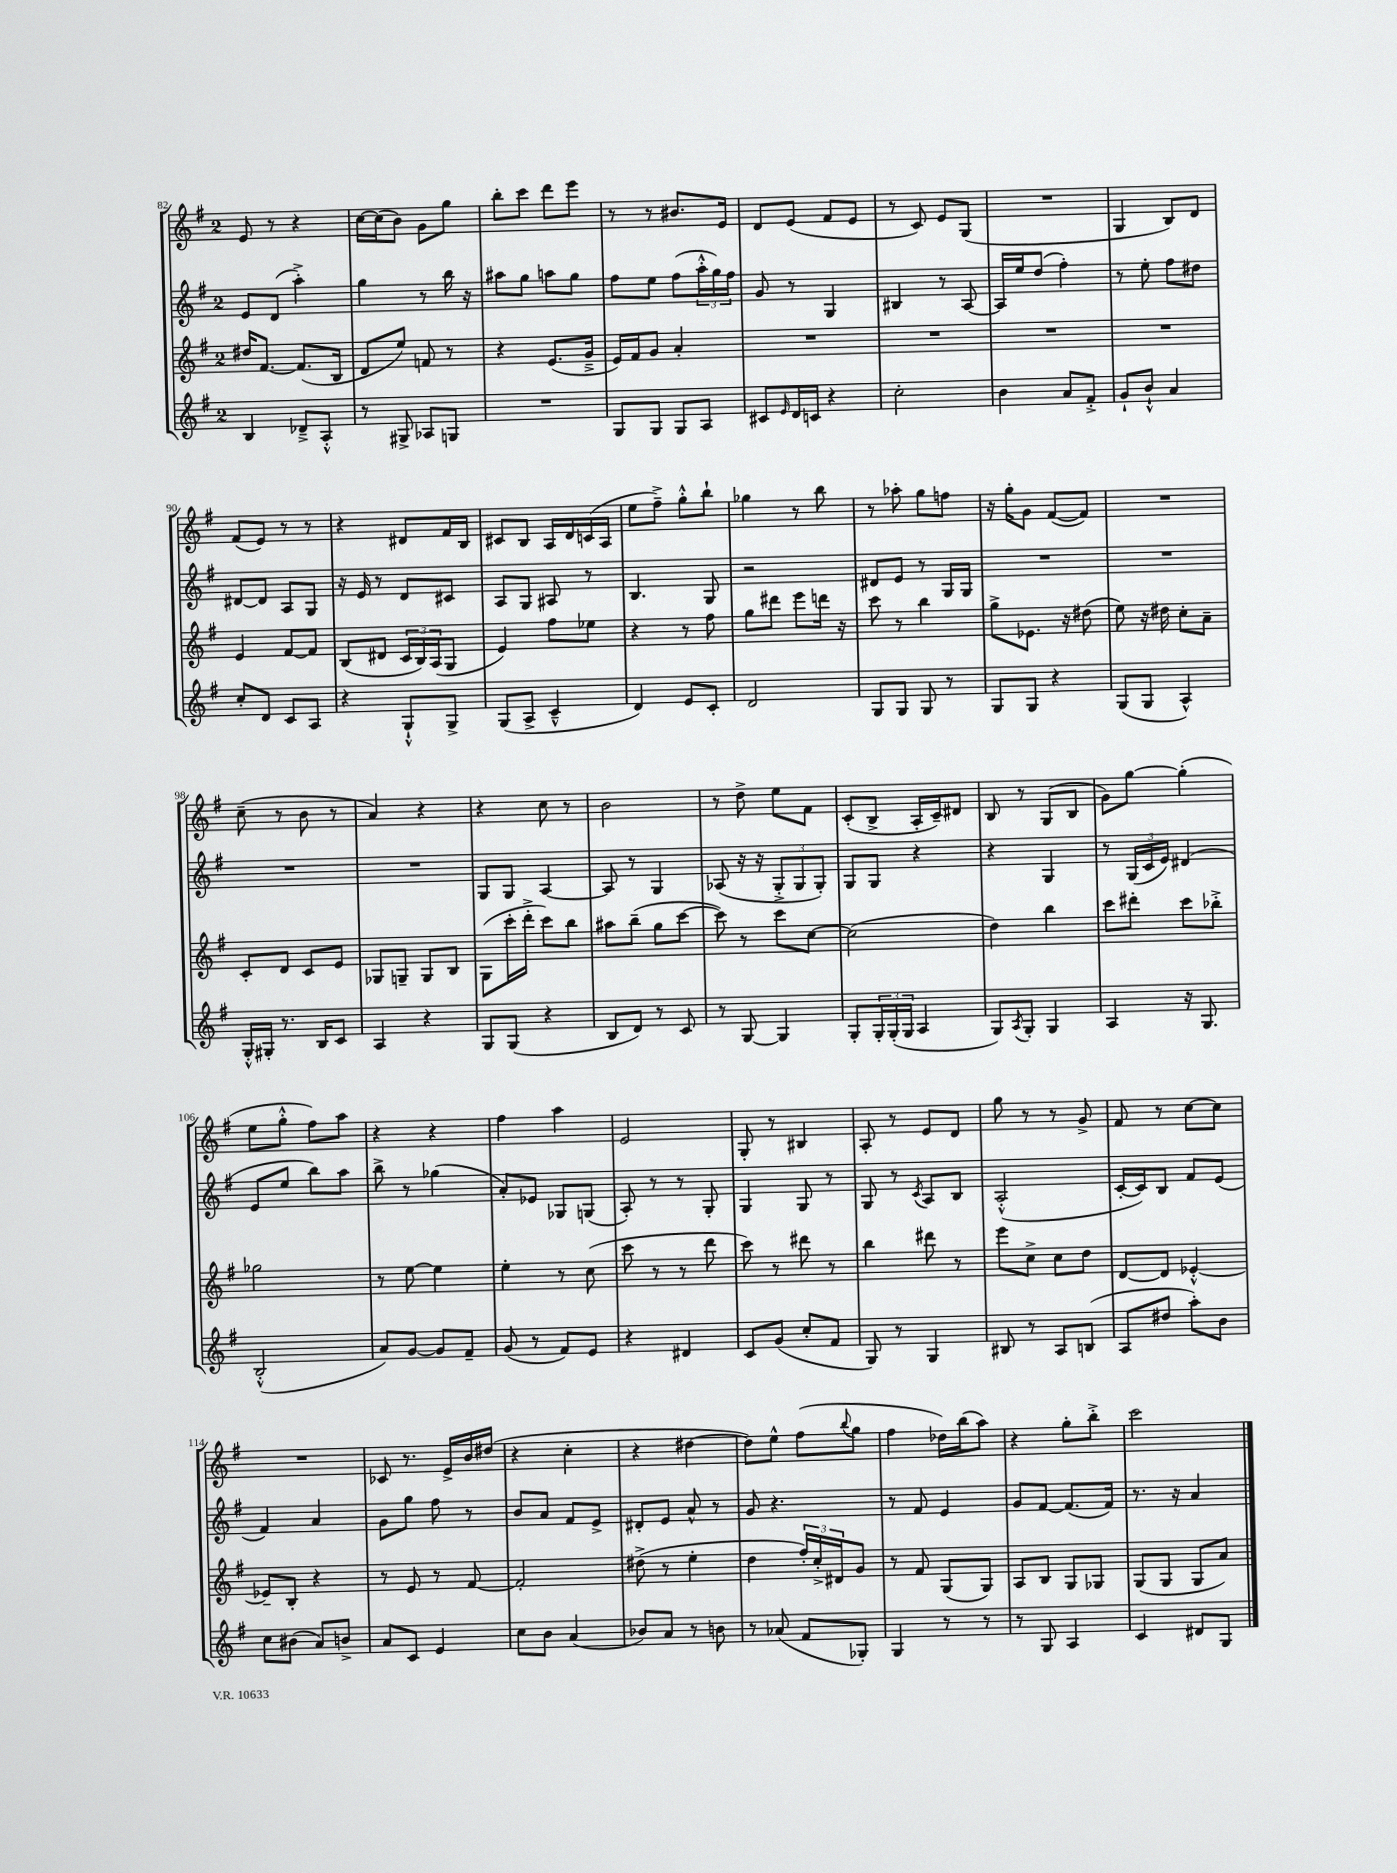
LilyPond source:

<<
\new StaffGroup <<
\new Staff = "s0" {
    \clef treble \key g \major \once \override Staff.TimeSignature.style = #'single-digit \time 2/4
    e'8 r8 r4 |
    c''16~ c''16( b'8) g'8 g''8 |
    b''8-. c'''8 d'''8 e'''8 |
    r8 r8 bis'8. e'16 |
    d'8 e'8( fis'8 e'8 |
    r8 c'8) e'8 g8( |
    R2 |
    g4 b8) d'8 |
    fis'8( e'8) r8 r8 |
    r4 dis'8 fis'16 b16 |
    cis'8 b8 a16 d'16 c'16( a16 |
    e''8 fis''8--->) g''8-.-^ b''8-! |
    ges''4 r8 b''8 |
    r8 aes''8-. g''8 f''8 |
    r16 g''16-. g'8 fis'8~( fis'8) |
    R2 |
    c''8--( r8 b'8 r8 |
    a'4) r4 |
    r4 c''8 r8 |
    b'2 |
    r8 d''8-> e''8 fis'8 |
    c'8-.( b8-> a16-. c'16--) dis'8 |
    b8 r8 g8( b8 |
    g'8) g''8~ g''4-.( |
    e''8 g''8-.-^ fis''8) a''8 |
    r4 r4 |
    fis''4 a''4 |
    e'2 |
    g8-. r8 bis4 |
    a8-. r8 e'8 d'8 |
    g''8 r8 r8 g'8-> |
    fis'8 r8 c''8~ c''8 |
    R2 |
    ces'8 r8. e'16-> b'16 dis''16( |
    r4 c''4-. |
    r4 dis''4~ |
    dis''8) e''8-^ fis''8( \appoggiatura { b''8 } g''8 |
    fis''4 des''16) b''16( a''8) |
    r4 g''8-. b''8-.-> |
    c'''2 \bar "|." |
}
\new Staff = "s1" {
    \clef treble \key g \major \once \override Staff.TimeSignature.style = #'single-digit \time 2/4
    e'8 d'8( a''4-.->) |
    g''4 r8 b''16 r16 |
    ais''8 g''8 a''8 g''8 |
    fis''8 e''8 fis''8( \tuplet 3/2 { a''16-.-^ g''16) fis''16 } |
    g'8 r8 g4 |
    bis4 r8 a8~ |
    a16 e''16 d''8( fis''4-.) |
    r8 e''8-. fis''8 dis''8 |
    dis'8~ dis'8 a8 g8 |
    r16 e'16 r8 d'8 cis'8 |
    a8 g8 ais8 r8 |
    b4. g8 |
    r2 |
    dis'8 e'8 r8 g16 g16 |
    R2 |
    R2 |
    R2 |
    R2 |
    g8 g8 a4~ |
    a8 r8 g4 |
    aes8( r16 r16 \tuplet 3/2 { g8-.-> g8 g8-.) } |
    g8 g8 r4 |
    r4 g4 |
    r8 \tuplet 3/2 { g16( c'16 e'16) } dis'4( |
    e'8 e''8 b''8) a''8 |
    b''8-> r8 ges''4( |
    a'8-.) ees'8 ges8 g8( |
    a8-.) r8 r8 g8-. |
    g4 g8 r8 |
    g8 r8 \acciaccatura { c'8 } a8 b8 |
    a2-.-^( |
    c'16~-. c'16) b8 fis'8 e'8( |
    fis'4) a'4 |
    g'8 g''8 fis''8 r8 |
    b'8 a'8 fis'8 e'8-> |
    dis'8-. e'8 a'8-^ r8 |
    g'8 r4. |
    r8 fis'8 e'4 |
    g'8 fis'8~ fis'8.( fis'16) |
    r8. r16 a'4 \bar "|." |
}
\new Staff = "s2" {
    \clef treble \key g \major \once \override Staff.TimeSignature.style = #'single-digit \time 2/4
    dis''16 fis'8.~ fis'8.( b16 |
    d'8 e''8) f'8 r8 |
    r4 e'8.( g'16---> |
    e'16) fis'16 g'8 a'4-. |
    R2 |
    R2 |
    R2 |
    R2 |
    e'4 fis'8~ fis'8 |
    b8( dis'8 \tuplet 3/2 { c'16 b16) a16( } g8 |
    e'4) fis''8 ees''8 |
    r4 r8 fis''8 |
    g''8 dis'''8 e'''8 d'''16 r16 |
    c'''8 r8 b''4 |
    g''8-> ees'8. r16 dis''8( |
    e''8) r16 dis''16 c''8-. a'8-- |
    c'8-. d'8 c'8 e'8 |
    ges8 g8-- g8 b8 |
    g8( c'''16-. d'''16-.-> c'''8) b''8 |
    ais''8 b''8--( g''8 c'''8~ |
    c'''8) r8 c'''8 c''8~ |
    c''2( |
    d''4) b''4 |
    c'''8 dis'''8-. c'''8 bes''8-.-> |
    ges''2 |
    r8 e''8~ e''4 |
    e''4-. r8 c''8( |
    c'''8 r8 r8 d'''8 |
    c'''8) r8 dis'''8 r8 |
    b''4 dis'''8 r8 |
    e'''8 c''8-> c''8 d''8 |
    d'8~ d'8 ees'4~-.-^ |
    ees'8-- b8-. r4 |
    r8 e'8 r8 fis'8~ |
    fis'2-. |
    dis''8->( r8 e''4-. |
    d''4 \tuplet 3/2 { fis''16-.) c''16-.-> dis'16 } g'8 |
    r8 fis'8 g8( g8) |
    a8 b8 g8 ges8 |
    g8( g8 g8 a'8) \bar "|." |
}
\new Staff = "s3" {
    \clef treble \key g \major \once \override Staff.TimeSignature.style = #'single-digit \time 2/4
    b4 des'8---> a8-.-^ |
    r8 gis8-> aes8 g8 |
    R2 |
    g8 g8 g8 a8 |
    cis'8 \grace { e'16 } d'16 c'16 r4 |
    c''2-. |
    b'4 a'8 fis'8-.-> |
    g'8-! b'8-!-^ a'4 |
    c''8-. d'8 c'8 a8 |
    r4 g8-!-^ g8-> |
    g8( a8-> c'4---^ |
    d'4) e'8 c'8-. |
    d'2 |
    g8 g8 g8 r8 |
    g8 g8 r4 |
    g8( g8 a4-^) |
    g16-.-^ gis16-. r8. b16 c'8 |
    a4 r4 |
    g8 g8( r4 |
    b8 d'8) r8 c'8 |
    r8 g8~ g4 |
    g8-. \tuplet 3/2 { g16-. g16-.( g16 } a4 |
    g8) \acciaccatura { a8 } g8-. g4 |
    a4 r16 g8. |
    b2-.-^( |
    a'8) g'8~ g'8 fis'8-- |
    g'8( r8 fis'8) e'8 |
    r4 dis'4 |
    c'8 g'8( c''8-. fis'8 |
    g8) r8 g4 |
    bis8 r8 a8 b8( |
    a8 dis''8 a''8-.) b'8 |
    c''8 bis'8( a'8) b'8-> |
    a'8 c'8 e'4 |
    c''8 b'8 a'4( |
    bes'8) a'8 r8 b'8 |
    r8 aes'8( fis'8 ges8-.) |
    g4 r8 r8 |
    r8 g8 a4 |
    c'4 dis'8 g8 \bar "|." |
}
>>
>>
\layout { \context { \Score currentBarNumber = #82 } }
